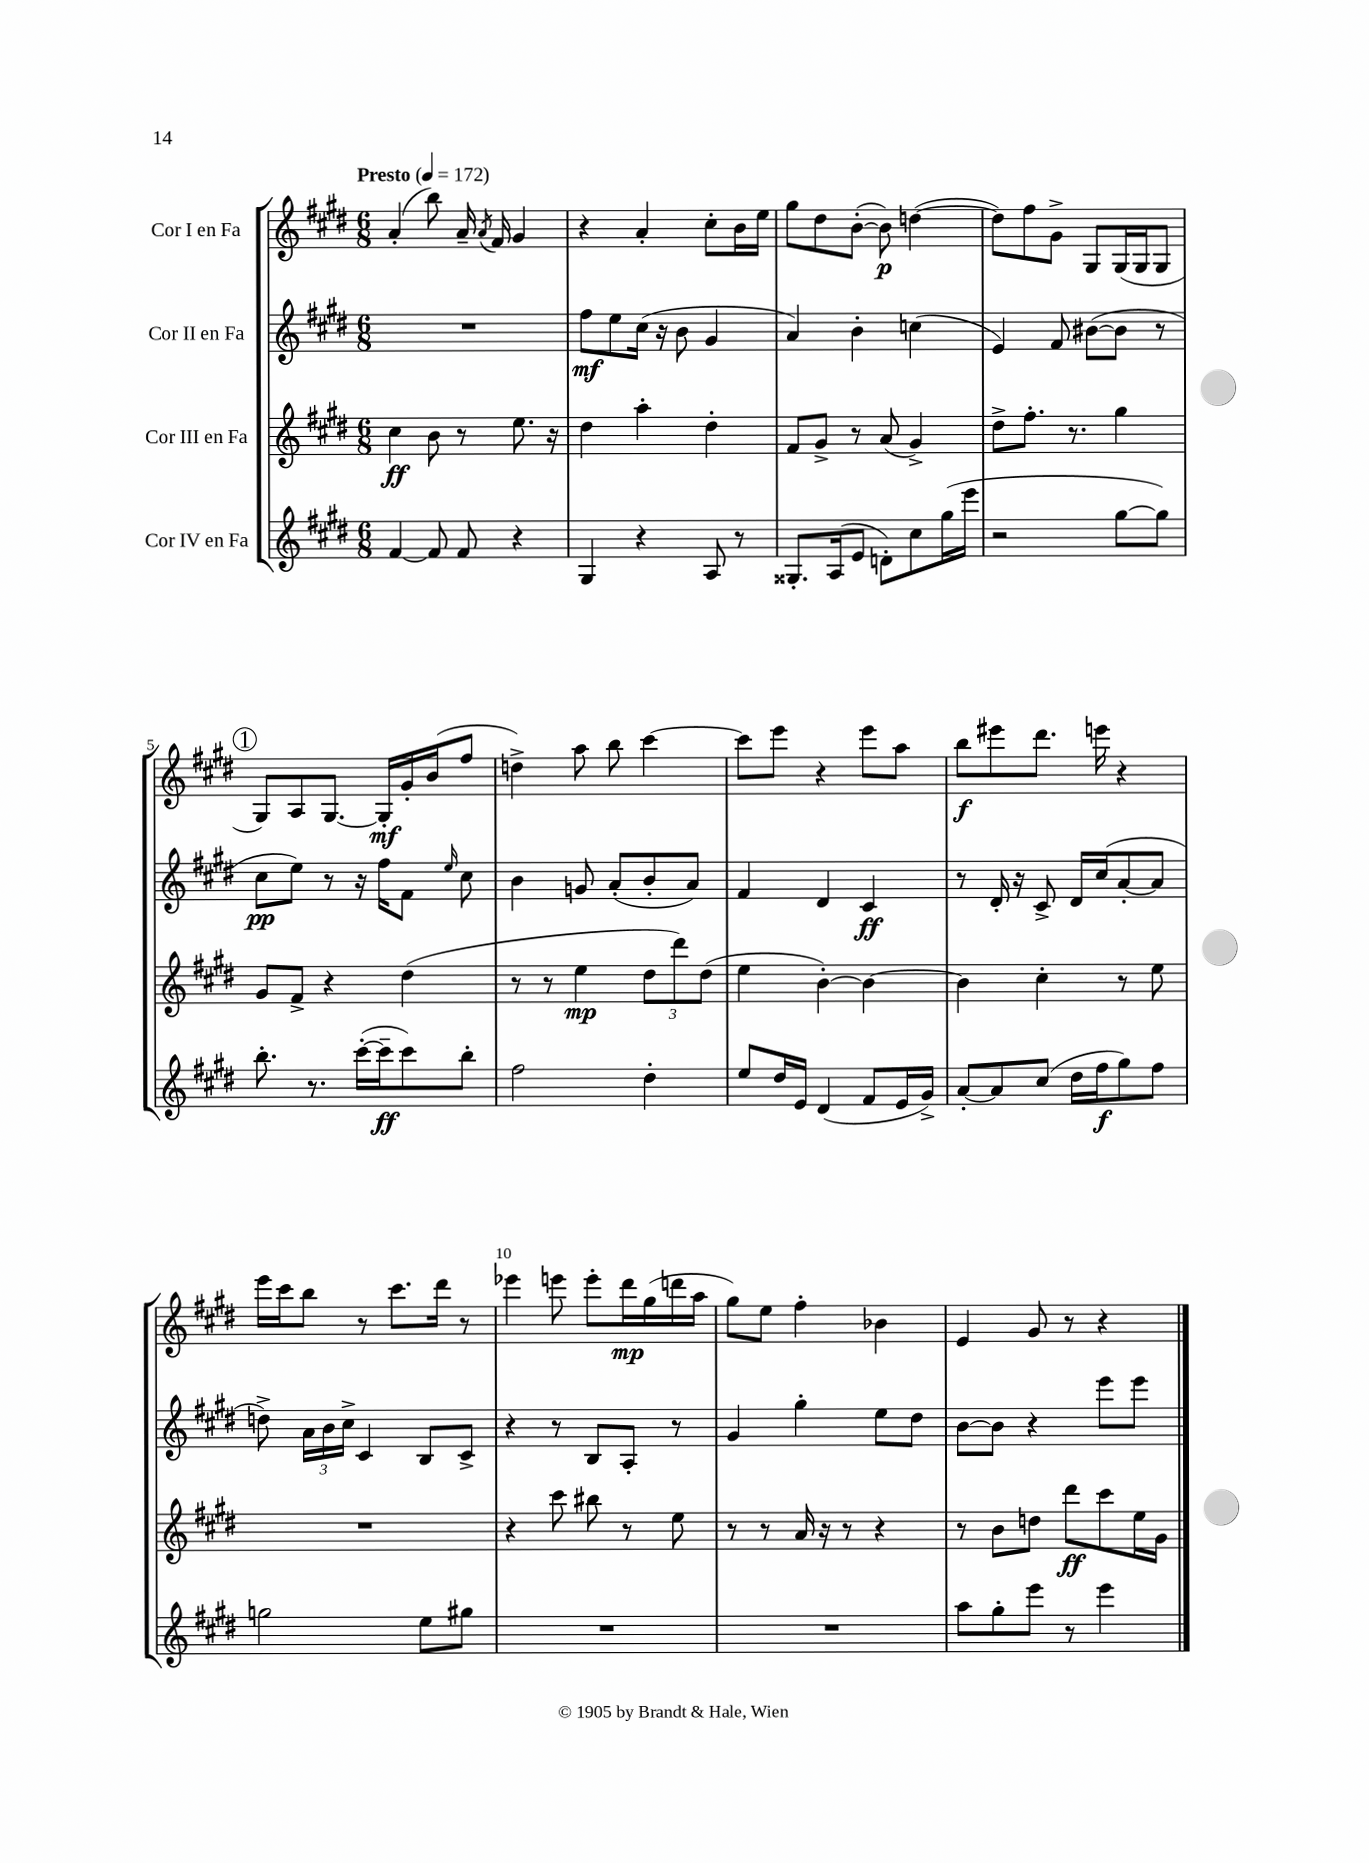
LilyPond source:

<<
\new StaffGroup <<
\new Staff = "s0" \with { instrumentName = "Cor I en Fa" } {
    \clef treble \key e \major \numericTimeSignature \time 6/8 \tempo "Presto" 4 = 172
    \autoBeamOff a'4-.( b''8) a'16-- \acciaccatura { a'8 } fis'16 gis'4 |
    r4 a'4-. cis''8[-. b'16 e''16] |
    gis''8[ dis''8 b'8]~-.( b'8\p) d''4~( |
    d''8[) fis''8 gis'8]-> gis8[ gis16( gis16 gis8] |
    \mark \markup { \circle "1" } gis8[) a8 gis8.]~ gis16[-.\mf gis'16-. b'16( fis''8] |
    d''4->) a''8 b''8 cis'''4~ |
    cis'''8[ e'''8] r4 e'''8[ a''8] |
    b''8[\f eis'''8 dis'''8.] e'''16 r4 |
    e'''16[ cis'''16 b''8] r8 cis'''8.[ dis'''16] r8 |
    ees'''4 e'''8 e'''8[-. dis'''16\mp gis''16( d'''16 a''16] |
    gis''8[) e''8] fis''4-. bes'4 |
    e'4 gis'8 r8 r4 \bar "|." |
}
\new Staff = "s1" \with { instrumentName = "Cor II en Fa" } {
    \clef treble \key e \major \numericTimeSignature \time 6/8
    \autoBeamOff R2. |
    fis''8[\mf e''8 cis''16]( r16 b'8 gis'4 |
    a'4) b'4-. c''4( |
    e'4) fis'8 bis'8[~( bis'8] r8 |
    \mark \markup { \circle "1" } cis''8[\pp e''8]) r8 r16 fis''16[ fis'8] \grace { e''16 } cis''8 |
    b'4 g'8 a'8[-.( b'8-. a'8]) |
    fis'4 dis'4 cis'4\ff |
    r8 dis'16-. r16 cis'8-> dis'16[ cis''16( a'8~-. a'8] |
    d''8->) \tuplet 3/2 { a'16[ b'16 cis''16]-> } cis'4 b8[ cis'8]-> |
    r4 r8 b8[ a8]-. r8 |
    gis'4 gis''4-. e''8[ dis''8] |
    b'8[~ b'8] r4 e'''8[ e'''8] \bar "|." |
}
\new Staff = "s2" \with { instrumentName = "Cor III en Fa" } {
    \clef treble \key e \major \numericTimeSignature \time 6/8
    \autoBeamOff cis''4\ff b'8 r8 e''8. r16 |
    dis''4 a''4-. dis''4-. |
    fis'8[ gis'8]-> r8 a'8( gis'4->) |
    dis''8[-> fis''8.]-. r8. gis''4 |
    \mark \markup { \circle "1" } gis'8[ fis'8]-> r4 dis''4( |
    r8 r8 e''4\mp \tuplet 3/2 { dis''8[ dis'''8) dis''8]( } |
    e''4 b'4~-.) b'4~ |
    b'4 cis''4-. r8 e''8 |
    R2. |
    r4 cis'''8 bis''8 r8 e''8 |
    r8 r8 a'16 r16 r8 r4 |
    r8 b'8[ d''8] dis'''8[\ff cis'''8 e''16 gis'16] \bar "|." |
}
\new Staff = "s3" \with { instrumentName = "Cor IV en Fa" } {
    \clef treble \key e \major \numericTimeSignature \time 6/8
    \autoBeamOff fis'4~ fis'8 fis'8 r4 |
    gis4 r4 a8 r8 |
    gisis8.[-. a16( e'8] d'8[-.) cis''8 gis''16( e'''16] |
    r2 gis''8[~ gis''8]) |
    \mark \markup { \circle "1" } b''8.-. r8. cis'''16[~-.( cis'''16--\ff cis'''8) b''8]-. |
    fis''2 dis''4-. |
    e''8[ dis''16 e'16] dis'4( fis'8[ e'16 gis'16]->) |
    a'8[~-. a'8 cis''8]( dis''16[ fis''16\f gis''8) fis''8] |
    g''2 e''8[ gis''8] |
    R2. |
    R2. |
    a''8[ gis''8-. e'''8] r8 e'''4 \bar "|." |
}
>>
>>
\layout { \context { \Score \override BarNumber.break-visibility = ##(#f #t #t) barNumberVisibility = #(every-nth-bar-number-visible 5) } }
